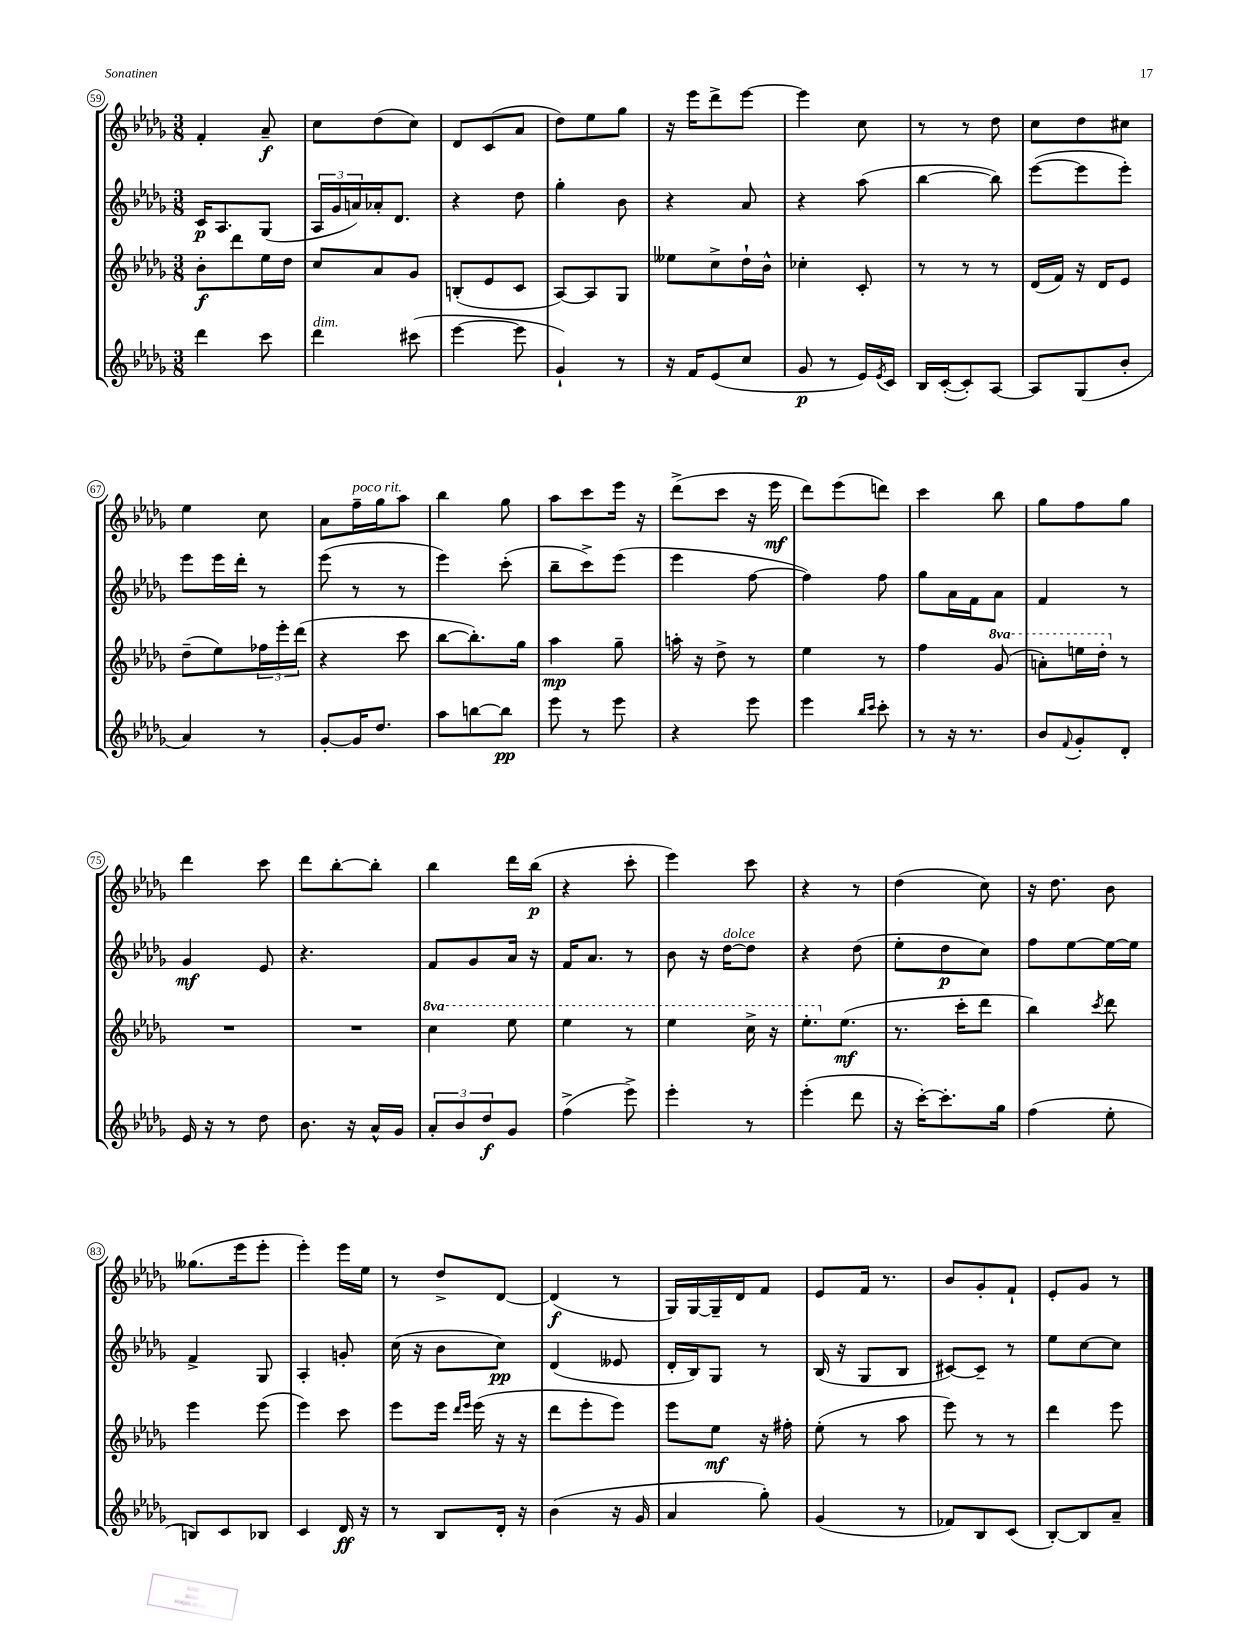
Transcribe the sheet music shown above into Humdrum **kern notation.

**kern	**kern	**kern	**kern
*staff4	*staff3	*staff2	*staff1
*clefG2	*clefG2	*clefG2	*clefG2
*k[b-e-a-d-g-]	*k[b-e-a-d-g-]	*k[b-e-a-d-g-]	*k[b-e-a-d-g-]
*M3/8	*M3/8	*M3/8	*M3/8
4ddd-	8b-'	16c	4f'
.	.	8.A-	.
.	8ddd-	.	.
8ccc	16ee-	(8G-	8a-~
.	16dd-	.	.
=	=	=	=
4ddd-	8cc	24A-	8cc
.	.	24g-	.
.	.	24a)	.
.	8a-	16a-'	(8dd-
.	.	8.d-	.
(8ccc#	8g-	.	8cc)
=	=	=	=
[4eee-	(8B'	4r	8d-
.	8e-	.	(8c
8eee-]	8c	8dd-	8a-
=	=	=	=
4g-`)	[8A-)	4gg-'	8dd-)
.	8A-]	.	8ee-
8r	8G-	8b-	8gg-
=	=	=	=
16r	8ee--	4r	16r
16f	.	.	16eee-
(8e-	8cc^	.	8ddd-^
8cc	16dd-`	8a-	[8eee-
.	16b-^^	.	.
=	=	=	=
8g-	4cc-'	4r	4eee-]
8r	.	.	.
16e-)	8c'	(8aa-	8cc
8qe-	.	.	.
16c	.	.	.
=	=	=	=
16B-	8r	[4bb-	8r
([16c'	.	.	.
8c'])	8r	.	8r
[8A-	8r	8bb-])	8dd-
=	=	=	=
8A-]	(16d-	([8eee-	8cc
.	16f)	.	.
(8G-	16r	8eee-]	8dd-
.	16d-	.	.
8b-'	8e-	8eee-')	8cc#
=	=	=	=
4a-)	(8dd-~	8eee-	4ee-
.	8ee-)	16eee-	.
.	.	16ddd-'	.
8r	24ff-	8r	8cc
.	24eee-'	.	.
.	(24ddd-	.	.
=	=	=	=
[8g-'	4r	(8eee-	8a-
16g-]	.	8r	16ff~
8.dd-	.	.	16gg-
.	8ccc	8r	8aa-
=	=	=	=
8aa-	[8bb-	4eee-)	4bb-
[8bb	8.bb-'])	.	.
8bb]	.	(8ccc'	8gg-
.	16gg-	.	.
=	=	=	=
8eee-	4aa-	8bb-~	8aa-
8r	.	8ccc^)	8ccc
8eee-	8gg-~	(8eee-	16eee-
.	.	.	16r
=	=	=	=
4r	16aa'	4eee-	(8ddd-^
.	16r	.	.
.	8dd-^	.	8ccc
8eee-	8r	[8ff	16r
.	.	.	16eee-
=	=	=	=
4eee-	4ee-	4ff])	8ddd-)
.	.	.	(8eee-
16qqbb-	.	.	.
16qqccc	.	.	.
8ccc'	8r	8ff	8ddd)
=	=	=	=
8r	4ff	8gg-	4ccc
16r	.	16a-	.
8.r	.	16f	.
.	(8gg-	8a-	8bb-
=	=	=	=
8b-	8aa')	4f	8gg-
8qqf	.	.	.
8g-'	16eee	.	8ff
.	16ddd-'	.	.
8d-'	8r	8r	8gg-
=	=	=	=
16e-	4.r	4g-	4ddd-
16r	.	.	.
8r	.	.	.
8dd-	.	8e-	8ccc
=	=	=	=
8.b-	4.r	4.r	8ddd-
.	.	.	[8bb-'
16r	.	.	.
16a-^^	.	.	8bb-']
16g-	.	.	.
=	=	=	=
12a-'	4ccc	8f	4bb-
12b-	.	.	.
.	.	8g-	.
12dd-	.	.	.
8g-	8eee-	16a-	16ddd-
.	.	16r	(16bb-
=	=	=	=
(4ff^	4eee-	16f	4r
.	.	8.a-	.
8eee-^)	8r	8r	8ccc'
=	=	=	=
4eee-'	4eee-	8b-	4eee-)
.	.	16r	.
.	.	[16dd-	.
8r	16ccc^	8dd-]	8ccc
.	16r	.	.
=	=	=	=
(4eee-'	8.eee-'	4r	4r
.	(8.ee-	.	.
8ddd-	.	(8dd-	8r
=	=	=	=
16r	8.r	8ee-'	(4dd-
[16ccc')	.	.	.
8.ccc']	.	8dd-	.
.	16ccc'	.	.
.	8ddd-	8cc)	8cc)
16gg-	.	.	.
=	=	=	=
(4ff	4bb-)	8ff	16r
.	.	.	8.dd-
.	.	[8ee-	.
.	8qccc	.	.
8ee-'	8ddd-	16ee-_	8b-
.	.	16ee-]	.
=	=	=	=
8B)	4eee-	4f^	(8.gg--
8c	.	.	.
.	.	.	16eee-
8B-	(8eee-	8G-	8eee-'
=	=	=	=
4c	4eee-)	4A-'	4eee-')
16d-	8ccc	8g'	16eee-
16r	.	.	16ee-
=	=	=	=
8r	8eee-	(16cc	8r
.	.	16r	.
8B-	16eee-	8b-	8dd-^
.	16qqddd-	.	.
.	16qqeee-	.	.
.	(16eee-	.	.
16d-'	16r	8cc)	[8d-
16r	16r	.	.
=	=	=	=
(4b-	8ddd-	(4d-	(4d-]
.	8eee-'	.	.
16r	8eee-)	8e--	8r
16g-	.	.	.
=	=	=	=
4a-	8eee-	16d-'	16G-)
.	.	16B-)	[16G-
.	8ee-	8G-	16G-~]
.	.	.	16d-
8gg-')	16r	8r	8f
.	16ff#'	.	.
=	=	=	=
(4g-	(8ee-'	(16B-	8e-
.	.	16r	.
.	8r	8G-	16f
.	.	.	8.r
8r	8aa-	8B-	.
=	=	=	=
8f-)	8eee-)	[8c#)	8b-
8B-	8r	8c#~]	8g-'
(8c	8r	8r	8f`
=	=	=	=
[8B-')	4ddd-	8ee-	8e-'
8B-]	.	[8cc	8g-
8a-~	8eee-	8cc]	8r
==	==	==	==
*-	*-	*-	*-
